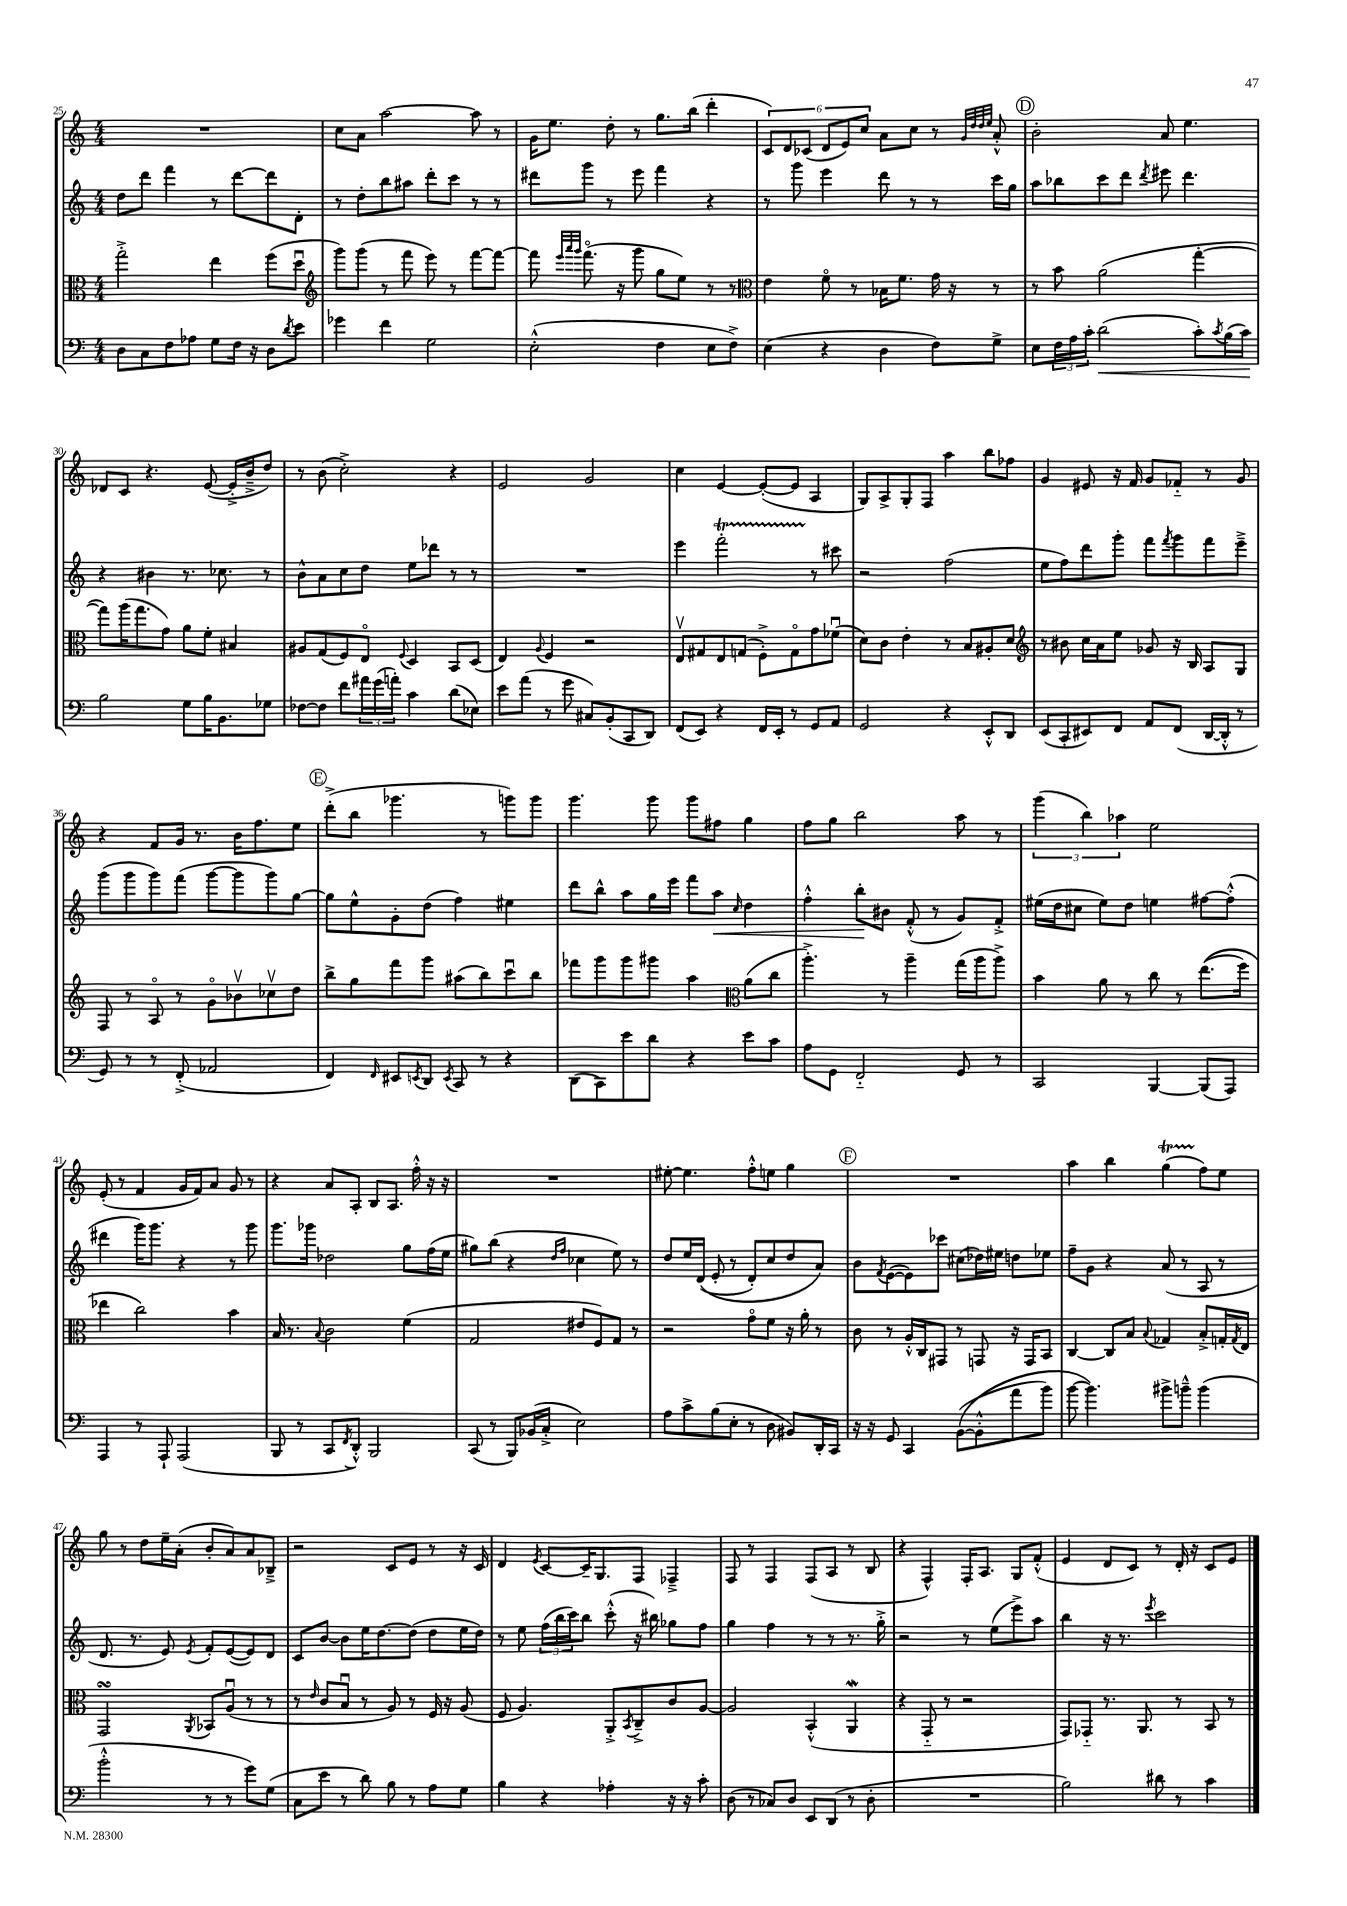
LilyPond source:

<<
\new StaffGroup <<
\new Staff = "s0" {
    \clef treble \key c \major \numericTimeSignature \time 4/4
    R1 |
    c''8 a'8 a''2~ a''8 r8 |
    g'16 e''8. d''8-. r8 g''8. b''16( d'''4-. |
    \tuplet 6/4 { c'8) d'8 ces'8( d'8 e'8) c''8 } a'8 c''8 r8 \grace { g'32 d''32 d''32 e''32 } a'8-.-^ |
    \mark \markup { \circle "D" } b'2-. a'8 e''4. |
    des'8 c'8 r4. e'8~( e'16-.-> b'16---> d''8) |
    r8 b'8( c''2-.->) r4 |
    e'2 g'2 |
    c''4 e'4~ e'8~-.( e'8 a4 |
    g8) a8-> g8-. f8 a''4 b''8 fes''8 |
    g'4 eis'8 r16 f'16 g'8 fes'8-_ r8 g'8 |
    r4 f'8 g'16 r8. b'16 f''8. e''8 |
    \mark \markup { \circle "E" } d'''8-.->( b''8 ges'''4. r8 g'''8) g'''8 |
    g'''4. g'''8 g'''8 fis''8 g''4 |
    f''8 g''8 b''2 a''8 r8 |
    \tuplet 3/2 { g'''4( b''4) aes''4 } e''2 |
    e'8-.( r8 f'4 g'16 f'16) a'8 g'8 r8 |
    r4 a'8 a8-. b8 a8. f''16-.-^ r16 r16 |
    R1 |
    eis''8~-. eis''4. f''8-.-^ e''8 g''4 |
    \mark \markup { \circle "F" } R1 |
    a''4 b''4 g''4\startTrillSpan( f''8\stopTrillSpan) e''8 |
    g''8 r8 d''8 e''16-- a'16-.( b'8-. a'8) a'8 bes8---> |
    r2 c'8 e'8 r8 r16 c'16 |
    d'4 \acciaccatura { e'8 } c'8~ c'16-- g8. f8 fes4---> |
    f8 r8 f4 f8( a8 r8 b8 |
    r4 f4-^) f16-. a8. g8 f'8-.-^( |
    e'4 d'8 c'8) r8 d'16-. r16 c'8 e'8 \bar "|." |
}
\new Staff = "s1" {
    \clef treble \key c \major \numericTimeSignature \time 4/4
    d''8 d'''8 f'''4 r8 d'''8~ d'''8 d'8-. |
    r8 d''8-. b''8 ais''8 d'''8-. c'''8 r8 r8 |
    dis'''8 g'''8 r8 e'''8 f'''4 r4 |
    r8 g'''8 e'''4 d'''8 r8 r8 c'''16 g''16 |
    \mark \markup { \circle "D" } a''8 bes''8 c'''8 d'''8 \acciaccatura { d'''8 } eis'''8 d'''4. |
    r4 bis'4 r8. ces''8. r8 |
    b'8-^ a'8 c''8 d''8 e''8 des'''8 r8 r8 |
    R1 |
    e'''4 f'''2-.\startTrillSpan r8\stopTrillSpan cis'''8 |
    r2 f''2( |
    e''8 f''8) d'''8 g'''8-. f'''8 \acciaccatura { f'''8 } g'''8 f'''8 e'''8---> |
    g'''8( g'''8 g'''8) f'''8( g'''8~ g'''8 g'''8) g''8~ |
    \mark \markup { \circle "E" } g''8 e''8-^ g'8-. d''8( f''4) eis''4 |
    d'''8 b''8-^ a''8 g''16 e'''16 f'''8 a''8\< \grace { c''16 } d''4 |
    f''4-.-^ b''8-.\! bis'8 f'8-.-^( r8 g'8) f'8-.-> |
    eis''16( d''16 cis''8 eis''8) d''8 e''4 fis''8~ fis''8-.-^( |
    dis'''4 g'''16) g'''8. r4 r8 g'''8 |
    g'''8. ges'''16 des''2 g''8 f''16( e''16 |
    gis''8) b''8( r4 \grace { d''16 f''16 } ces''4 e''8) r8 |
    d''8 e''16 d'16(\( e'8-. r8 d'8-.) c''8 d''8 a'8\) |
    \mark \markup { \circle "F" } b'8 \acciaccatura { f'8 } e'8~( e'8) ces'''8 cis''8( des''16) eis''16 d''8 ees''8 |
    f''8-- g'8 r4 a'8( r8 a8 r8 |
    d'8. r8. e'8) \acciaccatura { e'8 } f'8-. e'8~( e'8) d'8 |
    c'8 b'8~ b'8 e''16 d''8.~ d''8( d''8 e''16 d''16) |
    r8 e''8 \tuplet 3/2 { f''16( b''16 c'''16) } b''8 c'''8-.-^( r16 bis''16) ges''8 f''8 |
    g''4 f''4 r8 r8 r8. g''16-.-> |
    r2 r8 e''8( e'''8->) a''8 |
    b''4 r16 r8. \acciaccatura { e'''8 } c'''2 \bar "|." |
}
\new Staff = "s2" {
    \clef alto \key c \major \numericTimeSignature \time 4/4
    g''2-.-> e''4 f''8( d''8\downbow |
    \clef treble g'''8) g'''8( r8 f'''8 e'''8) r8 f'''8~ f'''8~ |
    f'''8 \grace { e'''32 a'''32 g'''32 } f'''8.\flageolet( r16 g'''8 g''8 e''8) r8 r8 |
    \clef alto e'4 f'8\flageolet r8 bes16 f'8. g'16 r16 r8 |
    \mark \markup { \circle "D" } r8 b'8 a'2( g''4~-. |
    g''8) a''16( g''8. g'8) a'8 f'8-. bis4 |
    ais8 g8( f8) e8\flageolet \appoggiatura { f8 } d4 b,8 d8( |
    e4) \appoggiatura { a8 } f4 r2 |
    e8\upbow gis8 e8 g8( f8-.->) g8\flageolet g'8 fes'8\downbow( |
    d'8) c'8 e'4-. r8 b8 ais8-. d'8 |
    \clef treble r8 bis'8 c''16 a'16 e''8 ges'8 r16 b16 a8 g8 |
    f8 r8 a8\flageolet r8 g'8\flageolet bes'8\upbow ces''8\upbow d''8 |
    \mark \markup { \circle "E" } b''8-> g''8 f'''8 g'''8 ais''8( b''8) c'''8\downbow b''8 |
    fes'''8 g'''8 g'''8 gis'''8 a''4 \clef alto a'8( c''8 |
    a''4.-.->) r8 a''4-- g''16( a''16 a''8->) |
    b'4 a'8 r8 c''8 r8 e''8.(\( f''16) |
    ees''4 c''2\) b'4 |
    b16 r8. \appoggiatura { b8 } c'2 f'4( |
    g2 eis'8 f8) g8 r8 |
    r2 g'8\flageolet f'8 r16 a'16-. r8 |
    \mark \markup { \circle "F" } c'8 r8 a16-.-^ c16 gis,8 r8 g,8 r16 g,16 b,8 |
    c4~ c8 b8 \appoggiatura { b8 } ges4 b8-.-> g16-. \acciaccatura { g8 } e16 |
    g,2\turn \acciaccatura { a,8 } bes,8 a8\downbow( r8 r8 |
    r8 \grace { e'16 } c'8 b8\downbow r8 a8) r8 f16 r16 a8( |
    f8 a4.) a,8-.-> \acciaccatura { b,8 } c8---> c'8 a8~ |
    a2 b,4-.-^( a,4\mordent |
    r4 g,8-_ r8 r2 |
    g,8) ges,8-_ r8. a,8. r8 b,8 r8 \bar "|." |
}
\new Staff = "s3" {
    \clef bass \key c \major \numericTimeSignature \time 4/4
    d8 c8 f8 aes8 g8 f16 r16 d8 \acciaccatura { d'8 } e'8 |
    ges'4 f'4 g2 |
    e2-.-^( f4 e8 f8->) |
    e4( r4 d4 f8) g8-> |
    \mark \markup { \circle "D" } e8 \tuplet 3/2 { f16 a16 c'16-. } d'2\<( c'8-.) \acciaccatura { c'8 } b16( c'16\!) |
    b2 g8 b16 b,8. ges8 |
    fes8~ fes8 f'8 \tuplet 3/2 { ais'16 g'16( a'16-.) } c'4 d'8( ees8) |
    e'8 a'8( r8 g'8 cis8) b,8-.( c,8 d,8) |
    f,8( e,8) r4 f,16 e,16-. r8 g,8 a,8 |
    g,2 r4 e,8-.-^ d,8 |
    e,8( c,8-. eis,8) f,8 a,8 f,8( d,16~ d,16-.-^ r8 |
    g,8) r8 r8 f,8-.->( aes,2 |
    \mark \markup { \circle "E" } f,4) \grace { f,16 } eis,8 \acciaccatura { e,8 } d,8 \acciaccatura { e,8 } c,8 r8 r4 |
    d,8( c,8) e'8 d'8 r4 e'8 c'8 |
    a8 g,8 f,2-_ g,8 r8 |
    c,2 b,,4~ b,,8( a,,8) |
    a,,4 r8 a,,8-! a,,2( |
    b,,8 r8 c,8 \acciaccatura { f,8 } d,8-.-^) b,,2 |
    c,8( r8 b,,8) bes,16( c16-.-> e2) |
    a8 c'8-> b8( e8-. r8 d8 bis,8) d,16-. c,16 |
    \mark \markup { \circle "F" } r16 r16 g,8 c,4 b,8~(\( b,8-.-^ a'8 b'8) |
    b'8~ b'4.\) bis'8-> b'8---^ b'4( |
    b'2-.-^ r8 r8 g'8) g8( |
    c8 e'8 r8 d'8) b8 r8 a8 g8 |
    b4 r4 aes4-. r16 r16 c'8-. |
    d8( r8 ces8) d8 e,8 d,8( r8 d8-. |
    R1 |
    b2) dis'8 r8 c'4 \bar "|." |
}
>>
>>
\layout { \context { \Score currentBarNumber = #25 } }
